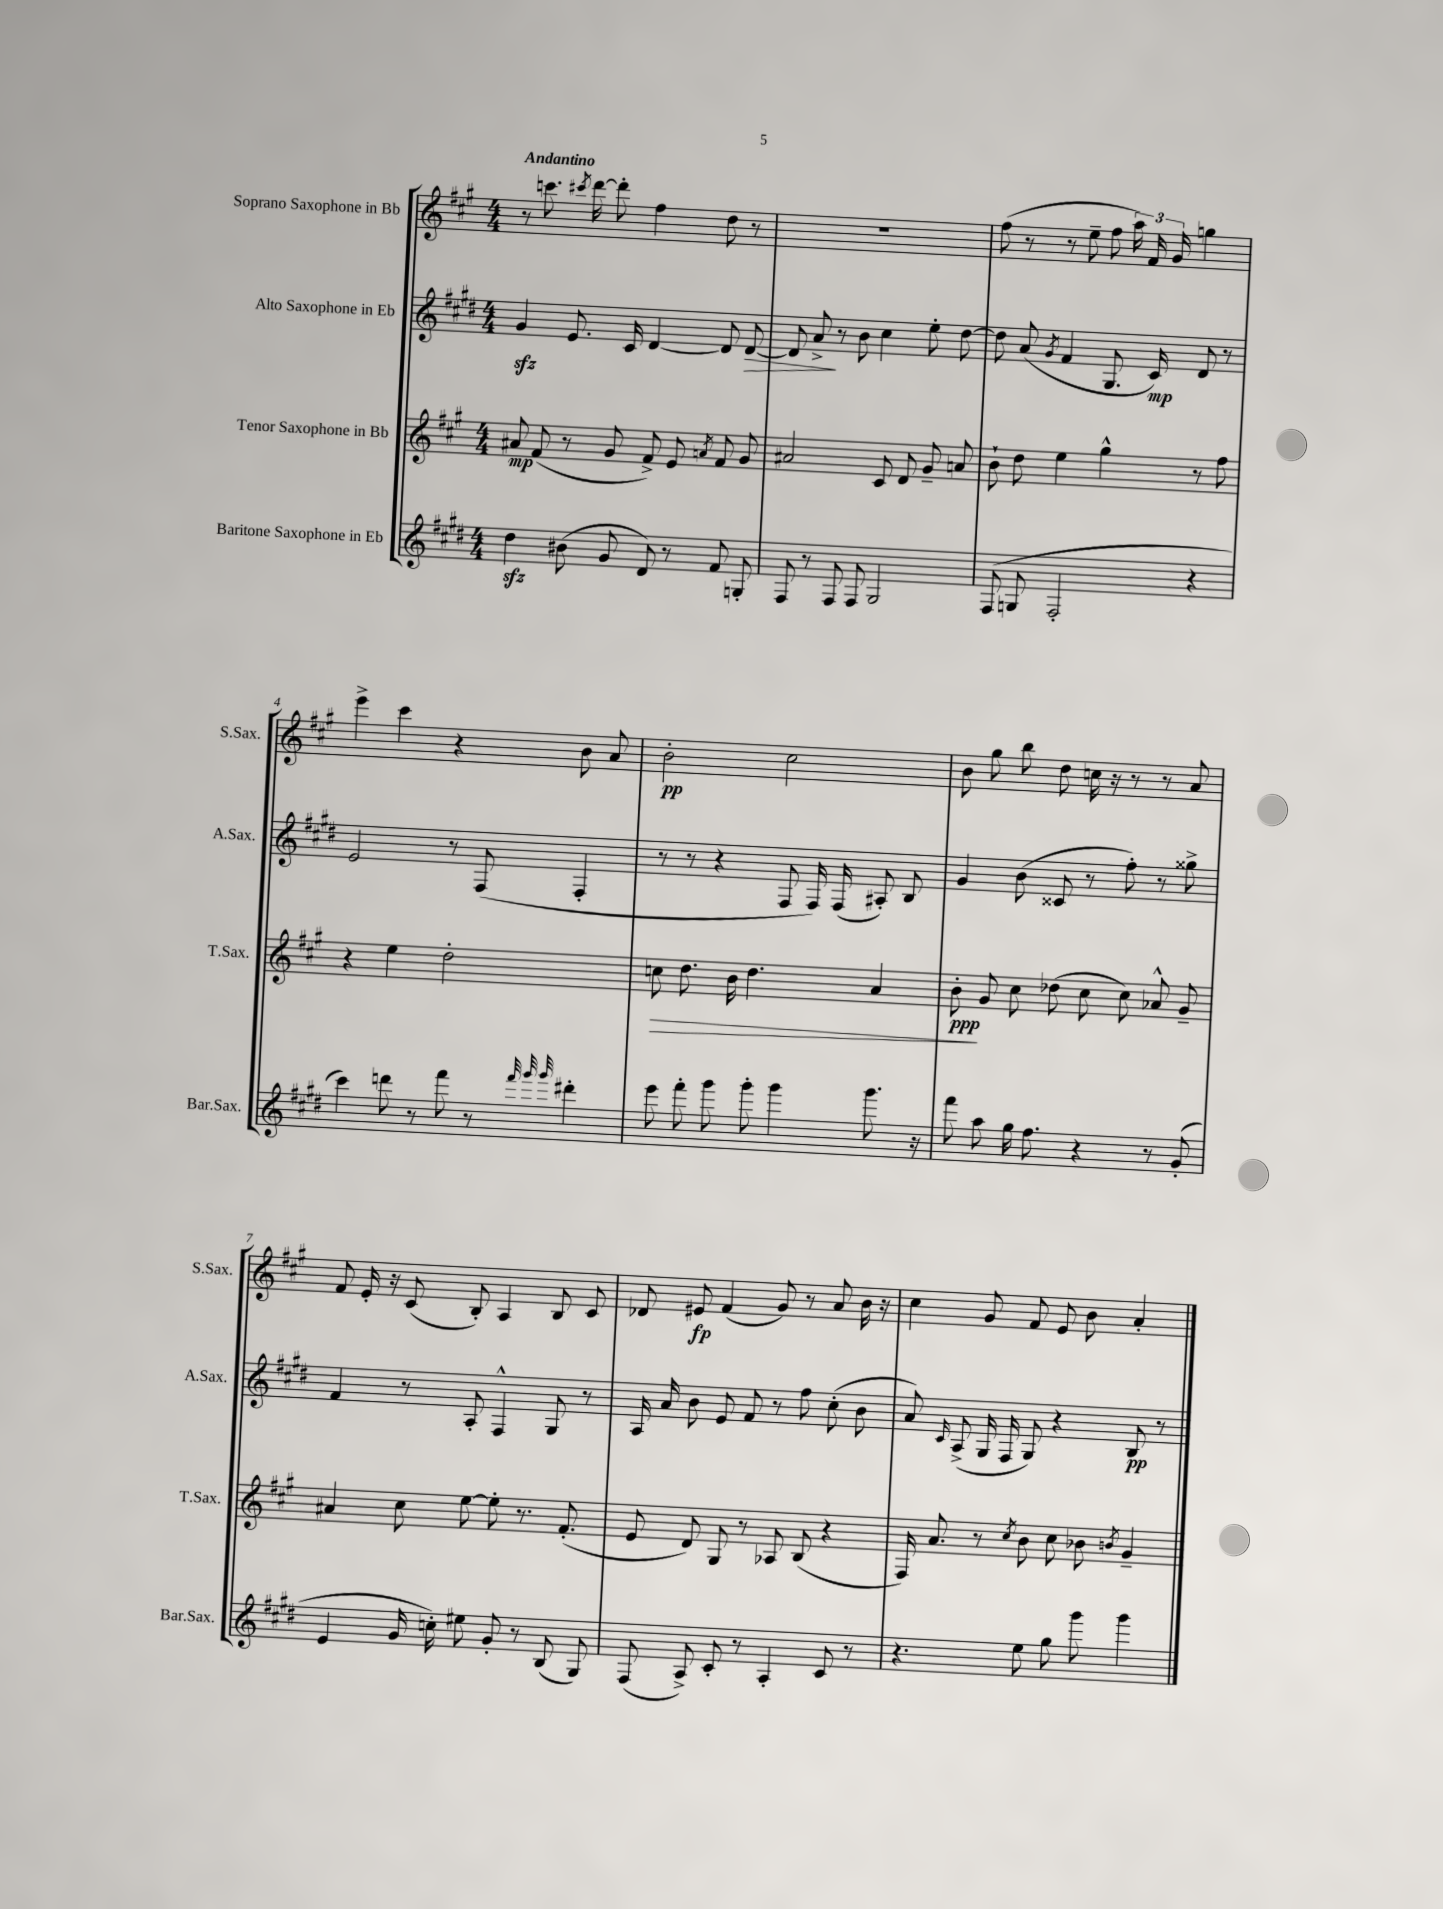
<<
\new StaffGroup <<
\new Staff = "s0" \with { instrumentName = "Soprano Saxophone in Bb" shortInstrumentName = "S.Sax." } {
    \clef treble \key a \major \numericTimeSignature \time 4/4 \tempo "Andantino"
    \autoBeamOff r8 c'''8. \acciaccatura { cis'''8 } d'''16~ d'''8-. fis''4 d''8 r8 |
    R1 |
    fis''8( r8 r8 e''8-- fis''8 \tuplet 3/2 { a''16) fis'16 gis'16 } g''4 |
    e'''4-> cis'''4 r4 b'8 a'8 |
    b'2-.\pp cis''2 |
    b'8 gis''8 b''8 d''8 c''16 r16 r8 r8 a'8 |
    fis'8 e'16-. r16 cis'8( b8-.) a4 b8 cis'8 |
    des'8 eis'8\fp fis'4( gis'8) r8 a'8 b'16 r16 |
    cis''4 gis'8 fis'8 e'8 b'8 a'4-. \bar "|." |
}
\new Staff = "s1" \with { instrumentName = "Alto Saxophone in Eb" shortInstrumentName = "A.Sax." } {
    \clef treble \key e \major \numericTimeSignature \time 4/4
    \autoBeamOff gis'4\sfz e'8. cis'16 dis'4~ dis'8 dis'8~\> |
    dis'8 a'8->\! r8 b'8 cis''4 e''8-. dis''8~ |
    dis''8 a'8( \acciaccatura { gis'8 } fis'4 gis8. cis'16\mp) dis'8 r8 |
    e'2 r8 fis8( fis4-. |
    r8 r8 r4 fis8 fis16) fis16( ais8-.) b8 |
    gis'4 b'8( cisis'8 r8 fis''8-.) r8 gisis''8-> |
    fis'4 r8 a8-. fis4-^ gis8 r8 |
    a16 a'16 b'8 e'8 fis'8 r8 fis''8 cis''8-.( b'8 |
    a'8) \grace { cis'16 } a8->( gis16 fis16 gis8) r4 b8\pp r8 \bar "|." |
}
\new Staff = "s2" \with { instrumentName = "Tenor Saxophone in Bb" shortInstrumentName = "T.Sax." } {
    \clef treble \key a \major \numericTimeSignature \time 4/4
    \autoBeamOff ais'8\mp fis'8( r8 gis'8 fis'8->) e'8 \acciaccatura { a'8 } fis'8 gis'8 |
    ais'2 cis'8 d'8 gis'8-- a'8 |
    b'8-! d''8 e''4 gis''4-^ r8 fis''8 |
    r4 e''4 d''2-. |
    c''8\> d''8. b'16 d''4. a'4 |
    b'8-.\ppp\! gis'8 cis''8 des''8( cis''8 cis''8) aes'8-^ gis'8-- |
    ais'4 cis''8 e''8~ e''8-. r8. fis'8.-.( |
    e'8 d'8) gis8 r8 aes8 b8( r4 |
    fis16) a'8. r8 \acciaccatura { cis''8 } b'8 cis''8 bes'8 \acciaccatura { b'8 } gis'4-- \bar "|." |
}
\new Staff = "s3" \with { instrumentName = "Baritone Saxophone in Eb" shortInstrumentName = "Bar.Sax." } {
    \clef treble \key e \major \numericTimeSignature \time 4/4
    \autoBeamOff dis''4\sfz bis'8( gis'8 dis'8) r8 fis'8 g8-. |
    fis8 r8 fis8 fis8 gis2 |
    fis8( g8 fis2-. r4 |
    cis'''4) d'''8 r8 fis'''8 r8 \grace { fis'''32 gis'''32 gis'''32 } dis'''4-. |
    e'''8 fis'''8-. gis'''8 gis'''8-. gis'''4 gis'''8. r16 |
    fis'''8 a''8 gis''16 fis''8. r4 r8 gis'8-.( |
    e'4 gis'16 c''16-.) eis''8 gis'8-. r8 b8( gis8) |
    fis8( a8->) cis'8-. r8 a4-. cis'8 r8 |
    r4. e''8 gis''8 gis'''8 gis'''4 \bar "|." |
}
>>
>>
